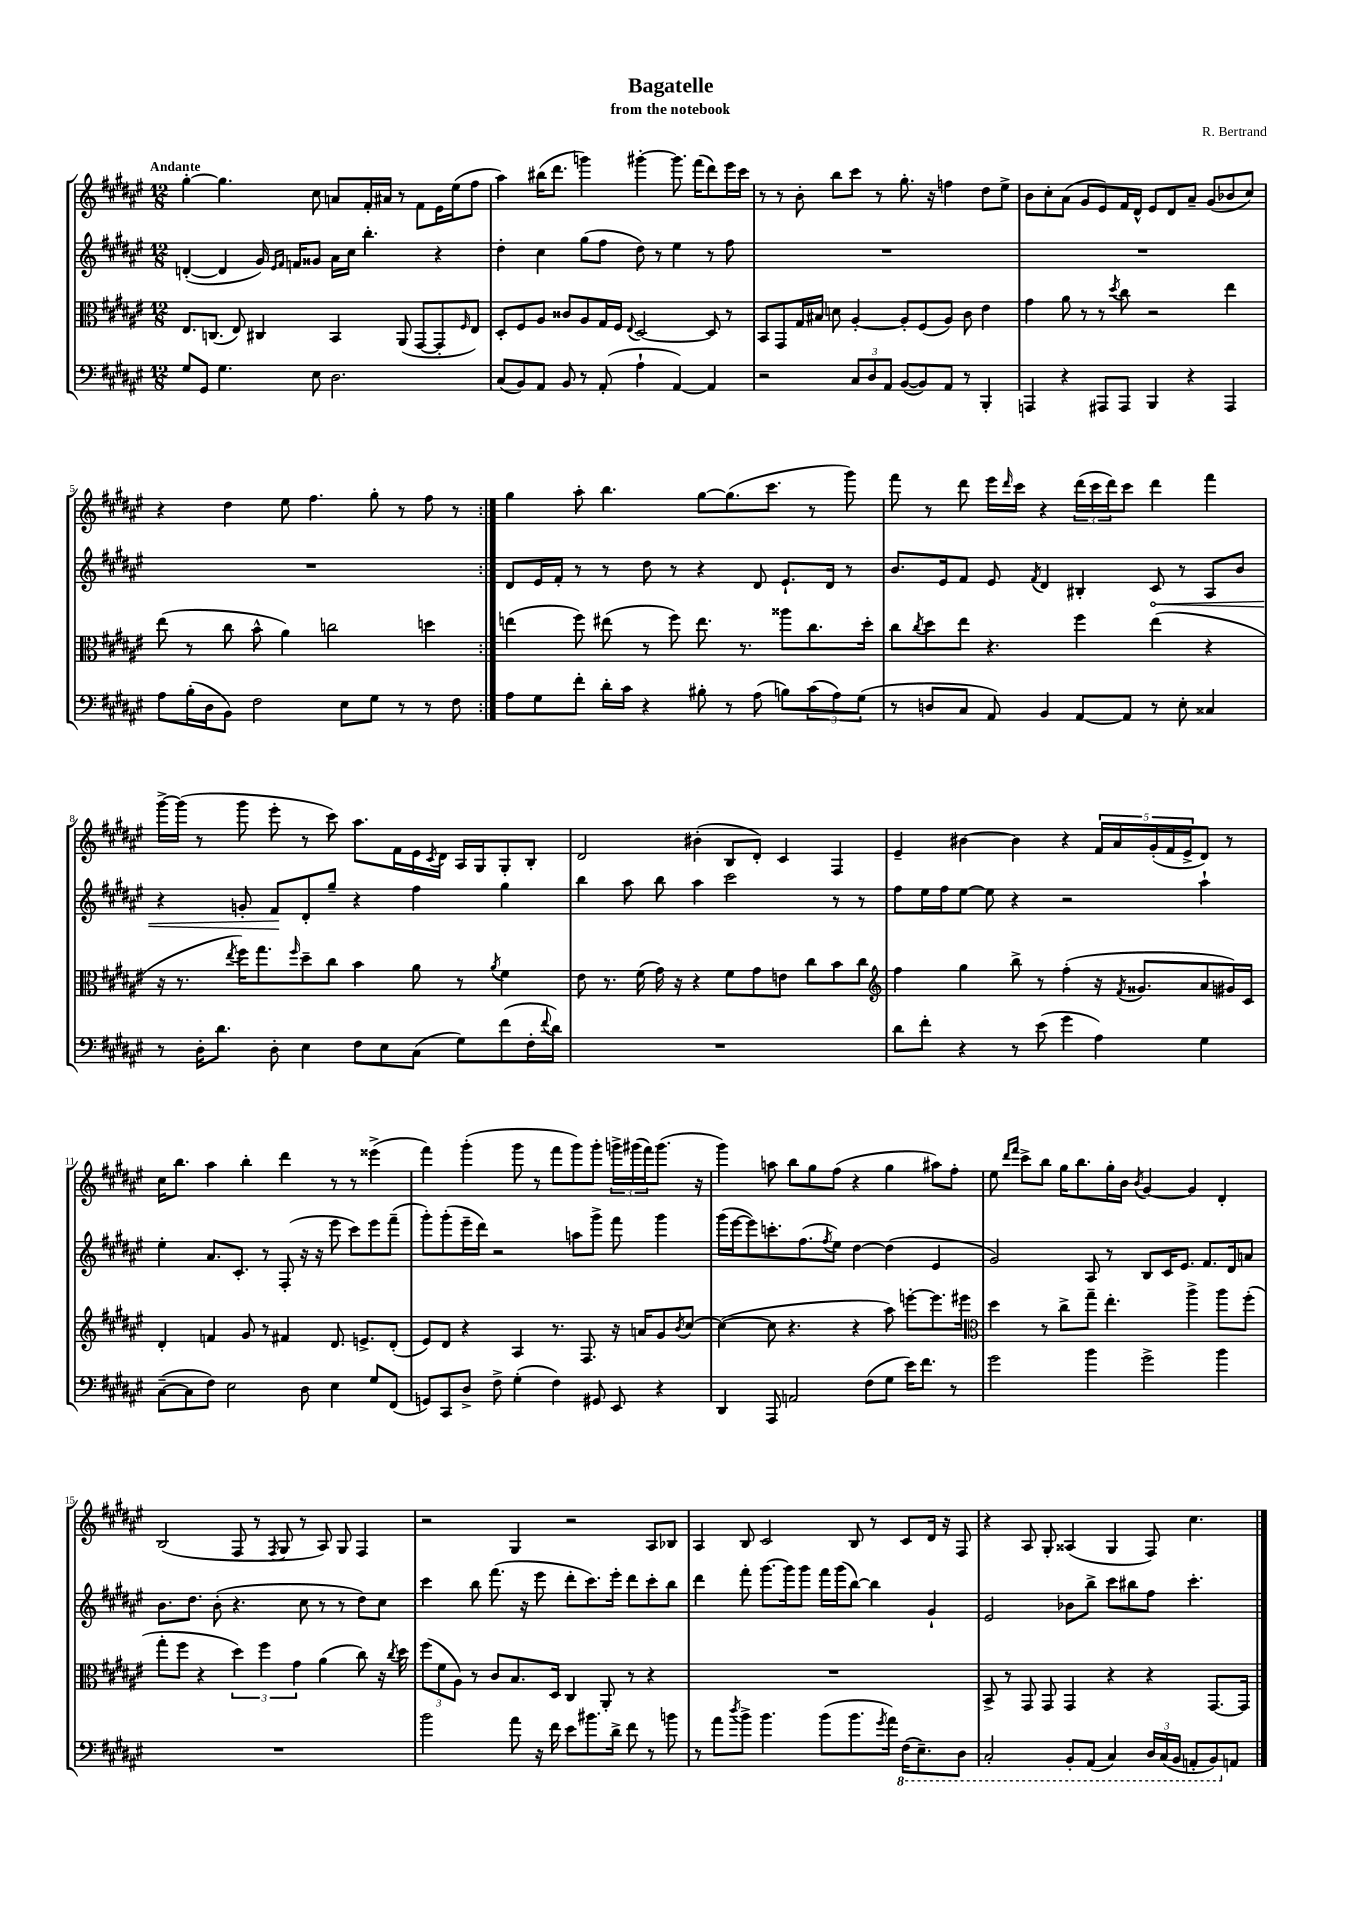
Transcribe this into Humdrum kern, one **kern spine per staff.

**kern	**kern	**kern	**dynam	**kern
*part4	*part3	*part2	*part2	*part1
*staff4	*staff3	*staff2	*staff2	*staff1
*clefF4	*clefC3	*clefG2	*	*clefG2
*k[f#c#g#d#a#e#]	*k[f#c#g#d#a#e#]	*k[f#c#g#d#a#e#]	*	*k[f#c#g#d#a#e#]
*M12/8	*M12/8	*M12/8	*	*M12/8
=1	=1	=1	=1	=1
!	!	!	!	!LO:TX:a:B:t=Andante
8G#/L	8.E#/L	([4dn'/	.	[4gg#'\
8GG#/J	.	.	.	.
.	(8.Cn/J	.	.	.
4.G#\	.	4d/]	.	4.gg#\]
.	8E#/)	.	.	.
.	4C#X/	16g#/)	.	.
.	.	16qqe#/LL	.	.
.	.	16qqf#/JJ	.	.
.	.	16fn/KL	.	.
8E#\	.	8g##X/J	.	8cc#\
2.D#\	4BB/	16a#\LL	.	8an/L
.	.	16cc#\JJ	.	.
.	.	4.bb'\	.	16f#'/L
.	.	.	.	16a#X/JJ
.	(8AA#/	.	.	8r
.	[8GG#/L	.	.	8f#\L
.	8GG#'/]	4r	.	16e#\L
.	.	.	.	(16ee#\J
.	16qqF#/	.	.	.
.	8E#/J)	.	.	8ff#\J
=2	=2	=2	=2	=2
(8C#/L	8D#'/L	4dd#'\	.	4aa#\)
8BB/)	8F#/	.	.	.
8AA#/J	8A#/J	4cc#\	.	(16bb#X\KL
.	.	.	.	8.ddd#\J
8BB/	8c##X/L	.	.	.
8r	8A#/	(8gg#\L	.	4gggn\)
(8AA#'/	16G#/L	8ff#\J	.	.
.	16F#/JJ	.	.	.
.	8qqE#/	.	.	.
4A#`\	[2D#/	8dd#\)	.	[4ggg#X'\
.	.	8r	.	.
[4AA#/)	.	4ee#\	.	8.ggg#\]
.	.	.	.	(16fff#\KL
4AA#/]	8D#/]	8r	.	8ddd#\)
.	8r	8ff#\	.	16eee#\L
.	.	.	.	16ccc#\JJ
=3	=3	=3	=3	=3
2r	8BB/L	1.r	.	8r
.	8GG#/	.	.	8r
.	16G#/L	.	.	8b'\
.	16B#X/JJ	.	.	.
.	8dn\	.	.	8bb\L
12C#/L	[4A#'/	.	.	8ccc#\J
12D#/	.	.	.	.
.	.	.	.	8r
12AA#/J	.	.	.	.
([8BB/L	8A#'/L]	.	.	8.gg#'\
8BB/])	(8F#/	.	.	.
.	.	.	.	16r
8AA#/J	8A#/J)	.	.	4ffn\
8r	8c#\	.	.	.
4BBB'/	4e#\	.	.	8dd#\L
.	.	.	.	8ee#^\J
=4	=4	=4	=4	=4
4AAAn/	4g#\	1.r	.	8b\L
.	.	.	.	8cc#'\
4r	8a#\	.	.	(8a#\J
.	8r	.	.	8g#/L
8AAA#X/L	8r	.	.	8e#/)
.	8qdd#/	.	.	.
8AAA#/J	8cc#\	.	.	16f#/L
.	.	.	.	16d#^^/JJ
4BBB/	2r	.	.	8e#/L
.	.	.	.	8d#/
4r	.	.	.	8a#~/J
.	.	.	.	(8g#/L
4AAA#/	4ee#\	.	.	8b-X/
.	.	.	.	8cc#/J)
!!LO:LB:g=z
=5	=5	=5	=5	=5
8A#\L	(8ee#\	1.r	.	4r
(16B'\L	8r	.	.	.
16D#\J	.	.	.	.
8BB\J)	8cc#\	.	.	4dd#\
2F#\	8b^^\	.	.	.
.	4a#\)	.	.	8ee#\
.	.	.	.	4.ff#\
.	2ccn\	.	.	.
8E#\L	.	.	.	.
8G#\J	.	.	.	8gg#'\
8r	.	.	.	8r
8r	4ddn\	.	.	8ff#\
8F#\	.	.	.	8r
=6:|!	=6:|!	=6:|!	=6:|!	=6:|!
8A#\L	(4een\	8d#/L	.	4gg#\
8G#\	.	16e#/L	.	.
.	.	16f#'/JJ	.	.
8f#'\J	8ff#\)	8r	.	8aa#'\
16d#'\LL	(8ee#X\	8r	.	4.bb\
16c#\JJ	.	.	.	.
4r	8r	8dd#\	.	.
.	8ff#\)	8r	.	.
8B#X'\	8.ee#\	4r	.	[8gg#\L
8r	.	.	.	(8.gg#\]
.	8.r	.	.	.
(8A#\	.	8d#/	.	.
.	.	.	.	8.ccc#\J
8Bn\L)	8aa##X\L	8.e#`/L	.	.
(12c#\	8.cc#\	.	.	8r
.	.	16d#/Jk	.	.
12A#\)	.	.	.	.
.	.	8r	.	8ggg#\)
(12G#\J	.	.	.	.
.	16dd#'\Jk	.	.	.
=7	=7	=7	=7	=7
8r	8cc#\L	8.b/L	.	8fff#\
.	8qcc#/	.	.	.
8Dn/L	8dd#\	.	.	8r
.	.	16e#/k	.	.
8C#/J	8ee#\J	8f#/J	.	8ddd#\
8AA#/)	4.r	8e#/	.	16eee#\LL
.	.	.	.	16qqddd#/
.	.	.	.	16ccc#\JJ
.	.	8qf#/	.	.
4BB/	.	4d#/	.	4r
[8AA#/L	4ff#\	4B#X'/	.	(24ddd#\LL
.	.	.	.	24ccc#\
.	.	.	.	24ddd#\J)
8AA#/J]	.	.	.	8ccc#\J
!	!	!	!LO:HP:b	!
8r	(4ee#\	8c#/	<	4ddd#\
8E#'\	.	8r	.	.
4C##X/	4r	8A#/L	.	4fff#\
.	.	8b/J	.	.
!!LO:LB:g=z
=8	=8	=8	=8	=8
8r	16r	4r	.	[16ggg#^\LL
.	8.r	.	.	(16ggg#\JJ]
16D#'\KL	.	.	.	8r
8.d#\J	.	.	.	.
.	8qee#/	.	.	.
.	16ff#\KL)	8gn'/	.	8ggg#\
.	8.gg#\	.	.	.
8D#'\	.	8f#/L	.	8eee#'\
.	16qqff#/	.	.	.
4E#\	8dd#~\	8d#'/	[	8r
.	8cc#\J	8gg#~/J	.	8ccc#\)
8F#\L	4b\	4r	.	8.aa#\L
8E#\	.	.	.	.
.	.	.	.	16f#\L
(8C#\J	8a#\	4ff#\	.	16e#\
.	.	.	.	8qc#/
.	.	.	.	16d#\JJ
8G#\L)	8r	.	.	16A#/LL
.	.	.	.	16G#/J
.	8qa#/	.	.	.
(8f#\	4f#\	4gg#\	.	8G#'/
16F#'\L	.	.	.	8B'/J
8qqf#/	.	.	.	.
16d#\JJ)	.	.	.	.
=9	=9	=9	=9	=9
1.r	8e#\	4bb\	.	2d#/
.	8.r	.	.	.
.	.	8aa#\	.	.
.	(16f#\	.	.	.
.	16g#\)	8bb\	.	.
.	16r	.	.	.
.	4r	4aa#\	.	(4b#X'\
.	8f#\L	2ccc#\	.	8B/L
.	8g#\	.	.	8d#'/J)
.	8en\J	.	.	4c#/
.	8cc#\L	.	.	.
.	8b\	8r	.	4F#/
.	8cc#\J	8r	.	.
=10	=10	=10	=10	=10
*	*clefG2	*	*	*
8d#\L	4ff#\	8ff#\L	.	4e#~/
8f#'\J	.	16ee#\L	.	.
.	.	16ff#\J	.	.
4r	4gg#\	[8ee#\J	.	[4b#X\
.	.	8ee#\]	.	.
8r	8bb^\	4r	.	4b#\]
(8e#\	8r	.	.	.
4g#\	(4ff#'\	2r	.	4r
4A#\)	16r	.	.	20f#/LL
.	.	.	.	20a#/
.	8qf#/	.	.	.
.	8.g##X/L	.	.	.
.	.	.	.	(20g#'/
.	.	.	.	20f#/
.	.	.	.	20e#^/J
4G#\	8a#/	4aa#`\	.	8d#/J)
.	16g#X/L)	.	.	8r
.	16c#/JJ	.	.	.
!!LO:LB:g=z
=11	=11	=11	=11	=11
([8C#~\L	4d#'/	4ee#'\	.	16cc#\KL
.	.	.	.	8.bb\J
8C#\]	.	.	.	.
8F#\J)	4fn/	8.a#/L	.	4aa#\
2E#\	.	.	.	.
.	.	8.c#'/J	.	.
.	8g#/	.	.	4bb'\
.	8r	8r	.	.
.	4f#X/	(8F#'/	.	4ddd#\
8D#\	.	16r	.	.
.	.	16r	.	.
4E#\	8.d#/	8eee#\	.	8r
.	.	8ccc#\L)	.	8r
.	8.en^/L	.	.	.
8G#/L	.	8eee#\	.	(4eee##X^\
(8FF#/J	(8d#'/J	(8fff#~\J	.	.
=12	=12	=12	=12	=12
8GGn/L)	8e#/L)	8ggg#'\L)	.	4fff#\)
8CC#/	8d#/J	(8ggg#'\	.	.
8D#^/J	4r	16eee#~\L	.	(4ggg#'\
.	.	16ddd#\JJ)	.	.
8F#^\	.	2r	.	.
(4G#'\	4A#/	.	.	8ggg#\
.	.	.	.	8r
4F#\)	8.r	.	.	8fff#\L
.	.	8aan\L	.	8ggg#\)
.	8.F#/	.	.	.
8GG#X/	.	8ggg#^\J	.	8ggg#'\J
8EE#/	16r	8fff#\	.	24gggn^\LL
.	.	.	.	(24ggg#X\
.	16an/KL	.	.	.
.	.	.	.	24fff#\J)
4r	8g#/	4ggg#\	.	(8.ggg#\J
.	8qb/	.	.	.
.	[8cc#/J	.	.	.
.	.	.	.	16r
=13	=13	=13	=13	=13
4DD#/	(4cc#\_	(16ggg#\LL	.	4ggg#\)
.	.	[16eee#\J	.	.
.	.	8eee#\])	.	.
8AAA#/	8cc#\]	8.cccn'\	.	8aan\
2AAn/	4.r	.	.	8bb\L
.	.	(8.ff#\	.	.
.	.	.	.	8gg#\
.	.	8qff#/	.	.
.	.	8ee#\J)	.	(8ff#\J
.	4r	[4dd#\	.	4r
(8F#\L	.	.	.	.
8G#\J	8aa#\)	(4dd#\]	.	4gg#\
16e#\KL)	[8eeen'\L	.	.	.
8.f#\J	.	.	.	.
.	8.eee\]	4e#/	.	8aa#X\L)
8r	.	.	.	8ff#'\J
.	16eee#X\Jk	.	.	.
=14	=14	=14	=14	=14
*	*clefC3	*	*	*
2g#\	4dd#\	2g#/)	.	8ee#\
.	.	.	.	16qqddd#/LL
.	.	.	.	16qqfff#/JJ
.	.	.	.	8ccc#^\L
.	8r	.	.	8bb\J
.	8cc#^\L	.	.	16gg#\KL
.	.	.	.	8.bb\
4b\	8gg#~\J	8A#/	.	.
.	4.ee#'\	8r	.	16gg#'\L
.	.	.	.	16b\JJ
.	.	.	.	8qb/
2g#^\	.	8B/L	.	[4g#/
.	.	16c#/K	.	.
.	.	8.e#/J	.	.
.	4aa#^\	.	.	4g#/]
.	.	8.f#/L	.	.
4b\	8aa#\L	.	.	4d#'/
.	.	16d#/k	.	.
.	(8ff#'\J	8an/J	.	.
!!LO:LB:g=z
=15	=15	=15	=15	=15
1.r	8gg#'\L	8.b\L	.	(2B/
.	8ff#\J	.	.	.
.	.	8.dd#\J	.	.
.	4r	.	.	.
.	.	(8b'\	.	.
.	6dd#\)	4.r	.	8F#/
.	.	.	.	8r
.	6ff#\	.	.	.
.	.	.	.	8qF#/
.	.	.	.	8G#/
.	6g#\	.	.	.
.	.	8cc#\	.	8r
.	(4a#\	8r	.	8A#/)
.	.	8r	.	8G#/
.	8cc#\)	8dd#\L)	.	4F#/
.	16r	8cc#\J	.	.
.	8qcc#/	.	.	.
.	16dd#\	.	.	.
=16	=16	=16	=16	=16
2b\	(12ff#\L	4ccc#\	.	2r
.	12f#\	.	.	.
.	12A#\J)	.	.	.
.	8r	8bb\	.	.
.	8c#/L	(8.fff#\	.	.
8a#\	8.B/	.	.	4G#/
.	.	16r	.	.
16r	.	8eee#\	.	.
16f#\	16D#/Jk	.	.	.
8e#\L	4C#/	8ddd#'\L	.	2r
8.b#X\	.	8.ccc#\)	.	.
.	8AA#'/	.	.	.
16d#^\Jk	.	16eee#'\Jk	.	.
8f#\	8r	8ddd#\L	.	.
8r	4r	8ccc#'\	.	8A#/L
8bn\	.	8bb\J	.	8B-X/J
=17	=17	=17	=17	=17
8r	1.r	4ddd#\	.	4A#/
8a#\L	.	.	.	.
8qdd#/	.	.	.	.
8b^\J	.	8fff#'\	.	8B/
4.b\	.	[8.ggg#\L	.	2c#/
.	.	16ggg#\k]	.	.
.	.	8ggg#\J	.	.
(8b\L	.	16fff#\LL	.	.
.	.	(16ggg#\J	.	.
8.b\	.	[8bb\J)	.	8B/
.	.	4bb\]	.	8r
8qg#/	.	.	.	.
16a#\Jk)	.	.	.	.
*8ba	*	*	*	*
(16FF#\KL	.	.	.	8c#/L
8.EE#~\)	.	.	.	.
.	.	4g#`/	.	16d#/Jk
.	.	.	.	16r
8DD#\J	.	.	.	8F#/
=18	=18	=18	=18	=18
2CC#'/	8BB^/	2e#/	.	4r
.	8r	.	.	.
.	8GG#/	.	.	8A#/
.	8GG#/	.	.	8G#'/
8BBB'/L	4GG#/	8b-X\L	.	(4A##X/
(8AAA#/J	.	8bb^\J	.	.
4CC#/)	4r	8ccc#\L	.	4G#/
.	.	8bb#X\	.	.
24DD#/LL	4r	8ff#\J	.	8F#/)
(24CC#/	.	.	.	.
24BBB/JJ	.	.	.	.
8AAAn'/L	.	4.ccc#'\	.	4.cc#\
8BBB/)	[8.GG#/L	.	.	.
*X8ba	*	*	*	*
8AAn/J	.	.	.	.
.	16GG#/Jk]	.	.	.
==	==	==	==	==
*-	*-	*-	*-	*-
